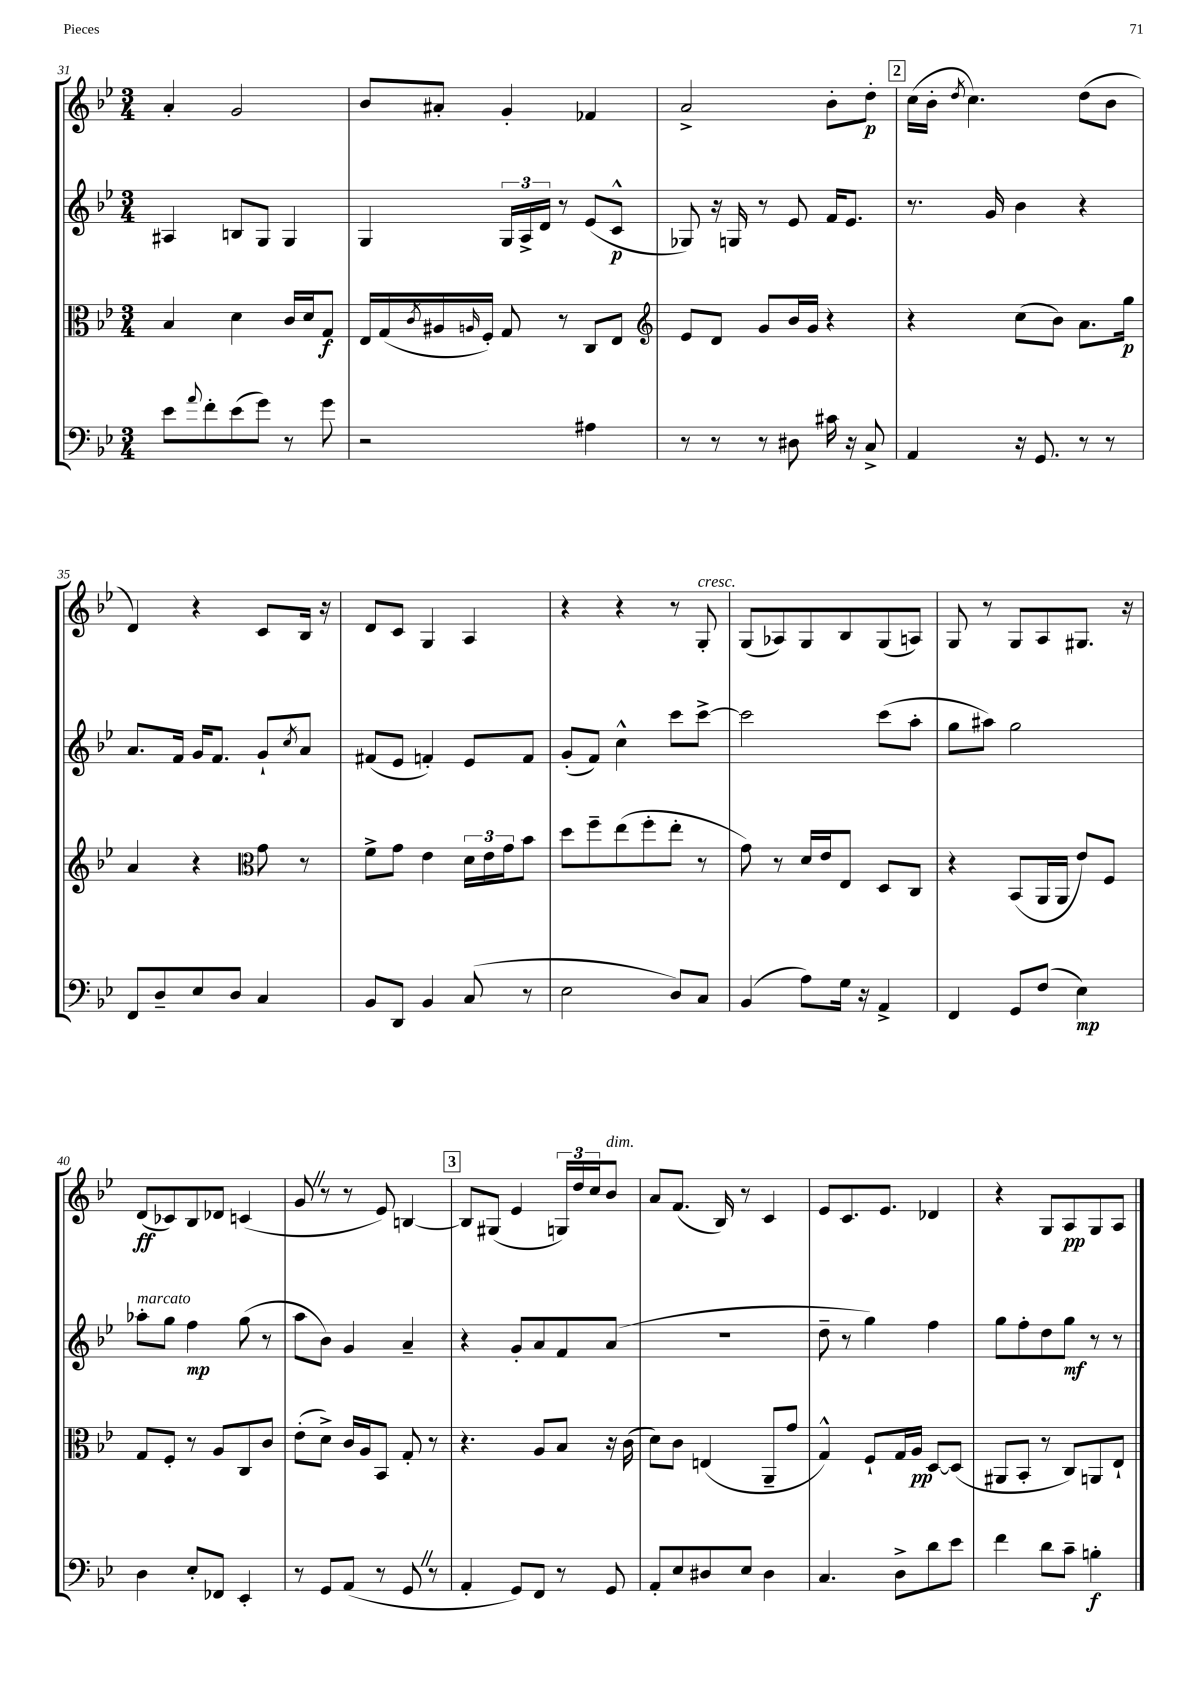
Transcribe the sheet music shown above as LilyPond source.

<<
\new StaffGroup <<
\new Staff = "s0" {
    \clef treble \key bes \major \numericTimeSignature \time 3/4
    a'4-. g'2 |
    bes'8 ais'8-. g'4-. fes'4 |
    a'2-> bes'8-. d''8-.\p |
    \mark \markup { \box "2" } c''16( bes'16-. \acciaccatura { d''8 } c''4.) d''8( bes'8 |
    d'4) r4 c'8 bes16 r16 |
    d'8 c'8 g4 a4 |
    r4 r4 r8 g8-.^\markup { \italic "cresc." } |
    g8( aes8) g8 bes8 g8( a8) |
    g8 r8 g8 a8 gis8. r16 |
    d'8\ff( ces'8) bes8 des'8 c'4( |
    g'8 \once \override BreathingSign.text = \markup { \musicglyph "scripts.caesura.straight" } \breathe r8 r8 ees'8) b4~ |
    \mark \markup { \box "3" } b8 gis8( ees'4 \tuplet 3/2 { g16) d''16 c''16 } bes'8^\markup { \italic "dim." } |
    a'8 f'8.( bes16) r8 c'4 |
    ees'8 c'8. ees'8. des'4 |
    r4 g8 a8\pp g8 a8 \bar "|." |
}
\new Staff = "s1" {
    \clef treble \key bes \major \numericTimeSignature \time 3/4
    ais4 b8 g8 g4 |
    g4 \tuplet 3/2 { g16 a16-> d'16 } r8 ees'8( c'8-^\p |
    ges8) r16 g16 r8 ees'8 f'16 ees'8. |
    \mark \markup { \box "2" } r8. g'16 bes'4 r4 |
    a'8. f'16 g'16 f'8. g'8-! \acciaccatura { c''8 } a'8 |
    fis'8( ees'8 f'4-.) ees'8 f'8 |
    g'8-.( f'8) c''4-^ c'''8 c'''8~-> |
    c'''2 c'''8( a''8-. |
    g''8 ais''8) g''2 |
    aes''8-.^\markup { \italic "marcato" } g''8 f''4\mp g''8( r8 |
    a''8 bes'8) g'4 a'4-- |
    \mark \markup { \box "3" } r4 g'8-. a'8 f'8 a'8( |
    R2. |
    d''8-- r8 g''4) f''4 |
    g''8 f''8-. d''8 g''8\mf r8 r8 \bar "|." |
}
\new Staff = "s2" {
    \clef alto \key bes \major \numericTimeSignature \time 3/4
    bes4 d'4 c'16 d'16 g8\f |
    ees16 g16( \acciaccatura { c'8 } ais16 \grace { a16 } f16-.) g8 r8 c8 ees8 |
    \clef treble ees'8 d'8 g'8 bes'16 g'16 r4 |
    \mark \markup { \box "2" } r4 c''8( bes'8) a'8. g''16\p |
    a'4 r4 \clef alto g'8 r8 |
    f'8-> g'8 ees'4 \tuplet 3/2 { d'16 ees'16 g'16 } bes'8 |
    d''8 f''8-- ees''8( f''8-. ees''8-. r8 |
    g'8) r8 d'16 ees'16 ees8 d8 c8 |
    r4 bes,8( a,16 a,16 ees'8) f8 |
    g8 f8-. r8 a8 c8 c'8 |
    ees'8-.( d'8->) c'16 a16 bes,8 g8-. r8 |
    \mark \markup { \box "3" } r4. a8 bes8 r16 c'16( |
    d'8) c'8 e4( a,8-- g'8 |
    g4-^) f8-! g16 a16\pp d8~ d8( |
    ais,8 bes,8-. r8 c8) a,8 ees8-! \bar "|." |
}
\new Staff = "s3" {
    \clef bass \key bes \major \numericTimeSignature \time 3/4
    ees'8 \appoggiatura { a'8 } f'8-. ees'8( g'8) r8 g'8 |
    r2 ais4 |
    r8 r8 r8 dis8 cis'16 r16 c8-> |
    \mark \markup { \box "2" } a,4 r16 g,8. r8 r8 |
    f,8 d8-- ees8 d8 c4 |
    bes,8 d,8 bes,4 c8( r8 |
    ees2 d8) c8 |
    bes,4( a8) g16 r16 a,4-> |
    f,4 g,8 f8( ees4\mp) |
    d4 ees8-. fes,8 ees,4-. |
    r8 g,8 a,8( r8 g,8 \once \override BreathingSign.text = \markup { \musicglyph "scripts.caesura.straight" } \breathe r8 |
    \mark \markup { \box "3" } a,4-. g,8) f,8 r8 g,8 |
    a,8-. ees8 dis8 ees8 dis4 |
    c4. d8-> d'8 ees'8 |
    f'4 d'8 c'8-- b4-.\f \bar "|." |
}
>>
>>
\layout { \context { \Score currentBarNumber = #31 } }
